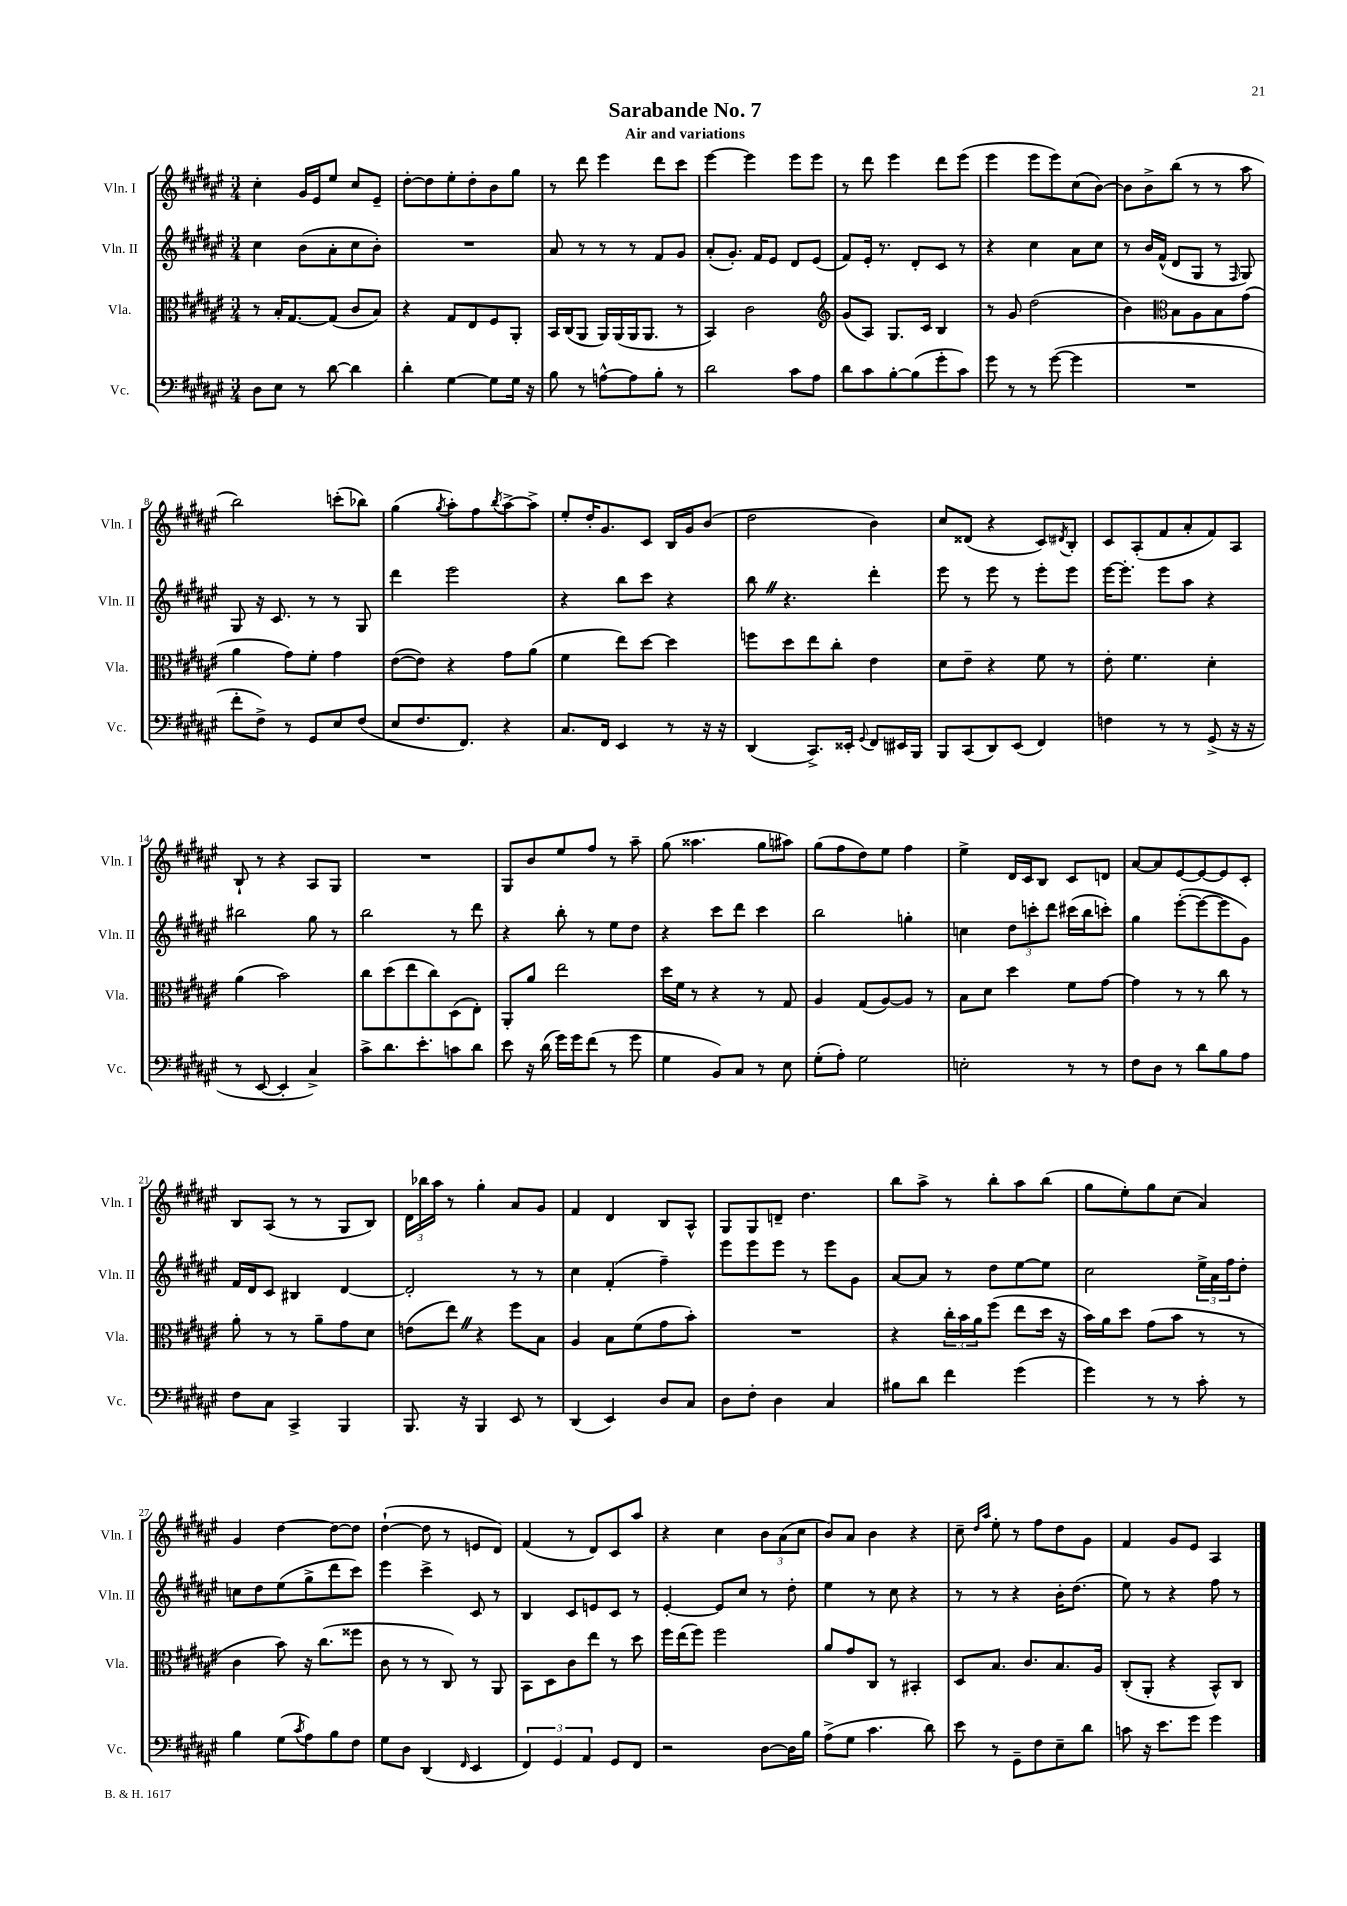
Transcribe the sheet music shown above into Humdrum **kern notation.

**kern	**kern	**kern	**kern
*staff4	*staff3	*staff2	*staff1
*clefF4	*clefC3	*clefG2	*clefG2
*k[f#c#g#d#a#e#]	*k[f#c#g#d#a#e#]	*k[f#c#g#d#a#e#]	*k[f#c#g#d#a#e#]
*M3/4	*M3/4	*M3/4	*M3/4
8D#	8r	4cc#	4cc#'
8E#	16B'	.	.
.	[8.G#	.	.
8r	.	(8b	16g#
.	.	.	16e#
[8d#	(8G#]	8a#'	8ee#
4d#]	8c#	8cc#	8cc#
.	8B)	8b')	8e#~
=	=	=	=
4d#'	4r	2.r	[8dd#'
.	.	.	8dd#]
[4G#	8G#	.	8ee#'
.	8E#	.	8dd#'
8G#]	8F#	.	8b
16G#	8AA#'	.	8gg#
16r	.	.	.
=	=	=	=
8B	16BB	8a#	8r
.	(16C#	.	.
8r	8AA#	8r	8ddd#
[8A^^	16AA#)	8r	4eee#
.	(16AA#	.	.
8A]	16AA#	8r	.
.	8.AA#	.	.
8B'	.	8f#	8ddd#
8r	8r	8g#	8ccc#
=	=	=	=
2d#	4BB)	(8a#'	[4eee#
.	.	8.g#')	.
.	2c#	.	4eee#]
.	.	16f#	.
.	.	8e#	.
8c#	.	8d#	8eee#
8A#	.	(8e#	8eee#
=	=	=	=
*	*clefG2	*	*
8d#	(8g#	8f#)	8r
8c#	8A#)	16e#'	8ddd#
.	.	8.r	.
[8B'	8.G#	.	4eee#
(8B]	.	8d#'	.
.	16c#	.	.
8g#'	4B	8c#	8ddd#
8c#)	.	8r	(8eee#
=	=	=	=
8g#	8r	4r	4eee#
8r	8g#	.	.
8r	(2dd#	4cc#	8eee#
([8g#	.	.	8eee#)
4g#]	.	8a#	(8cc#
.	.	8cc#	[8b)
=	=	=	=
2.r	4b)	8r	8b]
.	.	16b	8b^
.	.	(16f#^^	.
*	*clefC3	*	*
.	8B	8d#	(8bb
.	8A#	8G#	8r
.	8B	8r	8r
.	.	16qqF#	.
.	(8g#	8G#)	8aa#
=	=	=	=
8f#'	4a#	8G#	2bb)
8F#^)	.	16r	.
.	.	8.c#	.
8r	8g#)	.	.
8GG#	8f#'	8r	.
8E#	4g#	8r	(8ccc'
(8F#	.	8G#	8bb-)
=	=	=	=
8E#	([8e#	4ddd#	(4gg#
8.F#	8e#])	.	.
.	.	.	8qgg#
.	4r	2eee#	8aa#')
8.FF#)	.	.	.
.	.	.	8ff#
.	.	.	8qbb
4r	8g#	.	[8aa#^
.	(8a#	.	8aa#^]
=	=	=	=
8.C#	4f#	4r	8ee#'
.	.	.	16dd#'
16FF#	.	.	8.g#
4EE#	8ee#)	8bb	.
.	[8dd#	8ccc#	8c#
8r	4dd#]	4r	16B
.	.	.	16g#
16r	.	.	(8b
16r	.	.	.
=	=	=	=
(4DD#	8ff	8bb	2dd#
.	8dd#	4.r	.
8.CC#^)	8ee#	.	.
.	8cc#'	.	.
16EE##'	.	.	.
8qqGG#	.	.	.
8FF#	4e#	4ddd#'	4b)
16EE#	.	.	.
16BBB	.	.	.
=	=	=	=
8BBB	8d#	8eee#	8cc#
(8CC#	8e#~	8r	(8d##
8DD#)	4r	8eee#	4r
(8EE#	.	8r	.
4FF#)	8f#	8eee#'	8c#)
.	.	.	8qd#
.	8r	8eee#	8B'
=	=	=	=
4F	8e#'	[16eee#	8c#
.	.	8.eee#']	.
.	4.f#	.	(8A#'
8r	.	8eee#	8f#
8r	.	8aa#	8a#'
(8GG#^	4d#'	4r	8f#)
16r	.	.	8A#
16r	.	.	.
=	=	=	=
8r	(4a#	2bb#	8B`
[8EE#	.	.	8r
4EE#']	2b)	.	4r
4C#^)	.	8gg#	8A#
.	.	8r	8G#
=	=	=	=
8c#^	8cc#	2bb	2.r
8.d#	(8dd#	.	.
.	8ee#	.	.
8.e#'	.	.	.
.	8cc#)	.	.
8c	(8D#	8r	.
8d#	8E#')	8ddd#	.
=	=	=	=
8e#	8AA#'	4r	8G#
16r	8a#	.	8b
(16d#	.	.	.
16g#)	2ee#	8bb'	8ee#
16g#	.	.	.
(8f#	.	8r	8ff#
8r	.	8ee#	8r
8g#	.	8dd#	8aa#~
=	=	=	=
4G#	16dd#	4r	(8gg#
.	16f#	.	.
.	8r	.	4.aa##
8BB)	4r	8ccc#	.
8C#	.	8ddd#	.
8r	8r	4ccc#	8gg#
8E#	8G#	.	8aa#)
=	=	=	=
(8G#'	4A#	2bb	(8gg#
8A#')	.	.	8ff#
2G#	(8G#	.	8dd#)
.	[8A#)	.	8ee#
.	8A#]	4gg'	4ff#
.	8r	.	.
=	=	=	=
2E'	8B	4cc	4ee#^
.	8d#	.	.
.	4dd#	12dd#	16d#
.	.	.	16c#
.	.	12ccc'	.
.	.	.	8B
.	.	12ddd#	.
8r	8f#	(16ccc#	8c#
.	.	16bb	.
8r	[8g#	8ccc')	8d
=	=	=	=
8F#	4g#]	4gg#	[8a#
8D#	.	.	8a#]
8r	8r	([8eee#'	[8e#
8d#	8r	8eee#_	8e#_
8B	8cc#	8eee#]	8e#]
8A#	8r	8g#)	8c#'
=	=	=	=
8F#	8a#'	16f#	8B
.	.	16d#	.
8C#	8r	8c#	(8A#
4CC#^	8r	4B#	8r
.	8a#~	.	8r
4BBB	8g#	[4d#	8G#
.	8d#	.	8B)
=	=	=	=
8.BBB	(8e	2d#']	24d#
.	.	.	24bb-
.	.	.	24aa#
.	8ee#)	.	8r
16r	.	.	.
4BBB	4r	.	4gg#'
8EE#	8ff#	8r	8a#
8r	8B	8r	8g#
=	=	=	=
(4DD#	4A#	4cc#	4f#
4EE#)	8B	(4f#'	4d#
.	(8f#	.	.
8D#	8g#	4ff#~)	8B
8C#	8b')	.	8A#^^
=	=	=	=
8D#	2.r	8eee#	8G#
8F#'	.	8eee#	8G#
4D#	.	8eee#	8d~
.	.	8r	4.dd#
4C#	.	8eee#	.
.	.	8g#	.
=	=	=	=
8B#	4r	[8a#	8bb
8d#	.	8a#]	8aa#^
4f#	24cc#'	8r	8r
.	24b	.	.
.	24a#	.	.
.	(8ff#	8dd#	8bb'
(4g#	8ee#	[8ee#	8aa#
.	16dd#	8ee#]	(8bb
.	16r	.	.
=	=	=	=
4g#)	16b)	2cc#	8gg#
.	16a#	.	.
.	8dd#	.	8ee#')
8r	(8g#	.	8gg#
8r	8b	.	(8cc#
8c#'	8r	24ee#^	4a#)
.	.	24a#	.
.	.	24ff#	.
8r	8r	8dd#'	.
=	=	=	=
4B	4c#	8cc	4g#
.	.	8dd#	.
(8G#	8b)	(8ee#	[4dd#
8qc#	.	.	.
8A#)	16r	8gg#^	.
.	(8.cc#	.	.
8B	.	8ddd#	8dd#_
8F#	8ff##	8ccc#)	8dd#]
=	=	=	=
8G#	8c#	4eee#	([4dd#`
8D#	8r	.	.
(4DD#	8r	4ccc#^	8dd#]
.	8C#)	.	8r
16qqFF#	.	.	.
4EE#	8r	8c#	8e
.	8AA#	8r	8d#)
=	=	=	=
6FF#)	8BB	4B	(4f#
.	8D#	.	.
6GG#	.	.	.
.	8c#	8c#	8r
6AA#	.	.	.
.	8ee#	8e	8d#)
8GG#	8r	8c#	8c#
8FF#	8dd#	8r	8aa#
=	=	=	=
2r	16ff#	[4e#'	4r
.	(16ee#	.	.
.	8ff#)	.	.
.	2ff#	8e#]	4cc#
.	.	8cc#	.
[8D#	.	8r	12b
.	.	.	(12a#
16D#]	.	8dd#'	.
.	.	.	12cc#
16B	.	.	.
=	=	=	=
(8A#^	8a#	4ee#	8b)
8G#	8g#	.	8a#
4.c#	8C#	8r	4b
.	8r	8cc#	.
.	4BB#'	4r	4r
8d#)	.	.	.
=	=	=	=
8e#	8D#	8r	8cc#~
.	.	.	16qqdd#
.	.	.	16qqaa#
8r	8.B	8r	8ee#'
8GG#~	.	4r	8r
.	8.c#	.	.
8F#	.	.	8ff#
8E#~	8.B	16b'	8dd#
.	.	(8.dd#	.
8d#	.	.	8g#
.	16A#	.	.
=	=	=	=
8c	(8C#'	8ee#)	4f#
16r	8AA#'	8r	.
8.e#	.	.	.
.	4r	4r	8g#
8g#	.	.	8e#
4g#	8BB^^)	8ff#	4A#
.	8C#	8r	.
==	==	==	==
*-	*-	*-	*-
